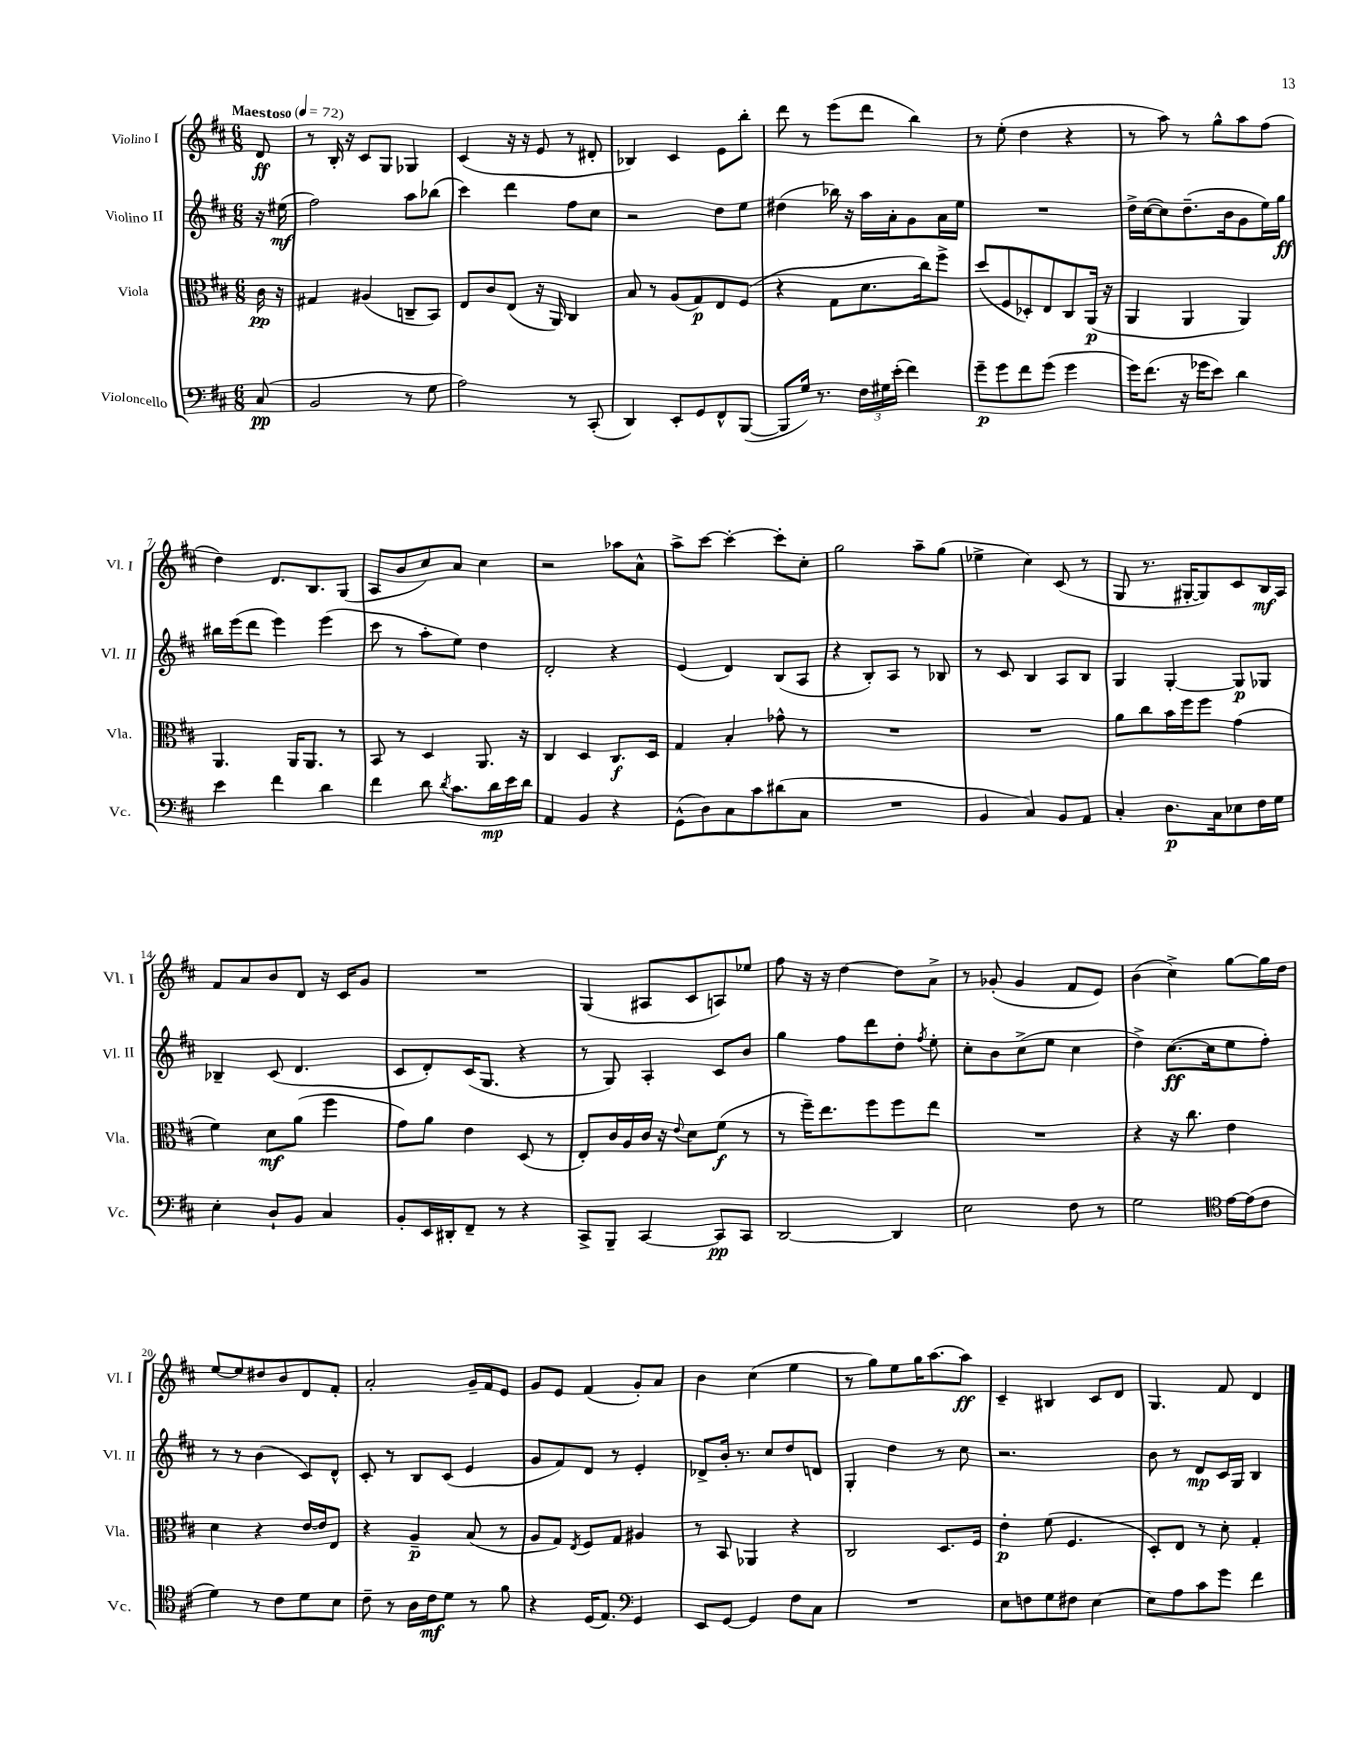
<<
\new StaffGroup <<
\new Staff = "s0" \with { instrumentName = "Violino I" shortInstrumentName = "Vl. I" } {
    \clef treble \key d \major \numericTimeSignature \time 6/8 \partial 8 \tempo "Maestoso" 4 = 72
    \autoBeamOff d'8\ff |
    r8 b16-. r16 cis'8[ g8] ges4 |
    cis'4( r16 r16 e'8 r8 dis'8-. |
    bes4) cis'4 e'8[ b''8]-. |
    d'''8 r8 e'''8[( d'''8] b''4) |
    r8 e''8-.( d''4 r4 |
    r8 a''8) r8 g''8[-^ a''8 fis''8]( |
    d''4) d'8.[ b8. g8]( |
    a8[ b'8 cis''8) a'8] cis''4 |
    r2 aes''8[ a'8]-^ |
    a''8[-> cis'''8]~ cis'''4~-. cis'''8[-. cis''8]-. |
    g''2 a''8[-- g''8]( |
    ees''4-> cis''4) cis'8( r8 |
    g8 r8. gis16[~-. gis8) cis'8 b16\mf a16] |
    fis'8[ a'8 b'8 d'8] r16 cis'16[ g'8] |
    R2. |
    g4( ais8[ cis'8 a8) ees''8] |
    fis''8 r16 r16 d''4~ d''8[ a'8]-> |
    r8 ges'8-.( ges'4 fis'8[ e'8]) |
    b'4( cis''4->) g''8[~ g''16 d''16] |
    e''8[~ e''8 dis''8 b'8 d'8 fis'8]-. |
    a'2-. g'16[-- fis'16 e'8] |
    g'8[ e'8] fis'4( g'8[-.) a'8] |
    b'4 cis''4( e''4 |
    r8 g''8[) e''8 g''16 a''8.~ a''8]\ff |
    cis'4-- bis4 cis'8[ d'8] |
    g4. fis'8 d'4 \bar "|." |
}
\new Staff = "s1" \with { instrumentName = "Violino II" shortInstrumentName = "Vl. II" } {
    \clef treble \key d \major \numericTimeSignature \time 6/8 \partial 8
    \autoBeamOff r16 eis''16\mf( |
    fis''2) a''8[ bes''8]( |
    cis'''4) d'''4 fis''8[ cis''8] |
    r2 d''8[ e''8] |
    dis''4( bes''16) r16 a''16[ a'16-. g'8 a'16 e''16] |
    R2. |
    d''16[-> cis''16~( cis''8) d''8.--( b'16 g'8 e''16) g''16]\ff |
    bis''16[ e'''16( d'''8] e'''4) e'''4( |
    cis'''8 r8 a''8[-. e''8]) d''4 |
    d'2-. r4 |
    e'4( d'4) b8[( a8] |
    r4 b8[-.) a8] r8 bes8 |
    r8 cis'8 b4 a8[ b8] |
    g4 g4~-. g8[\p ges8] |
    bes4-- cis'8( d'4. |
    cis'8[ d'8-.) cis'16( g8.] r4 |
    r8 g8) a4-. cis'8[ b'8] |
    g''4 fis''8[ d'''8 d''8]-. \acciaccatura { fis''8 } e''8-. |
    cis''8[-. b'8 cis''8->( e''8] cis''4 |
    d''4->) cis''8.[~\ff( cis''16 e''8 fis''8]-.) |
    r8 r8 b'4( cis'8[) d'8]-^ |
    cis'8-. r8 b8[ cis'8]( e'4 |
    g'8[ fis'8) d'8] r8 e'4-. |
    des'8[-> b'16]-. r8. cis''8[ d''8 d'8] |
    g4-. d''4 r8 cis''8 |
    r2. |
    b'8 r8 d'8[\mp cis'16 g16] b4 \bar "|." |
}
\new Staff = "s2" \with { instrumentName = "Viola" shortInstrumentName = "Vla." } {
    \clef alto \key d \major \numericTimeSignature \time 6/8 \partial 8
    \autoBeamOff cis'16\pp r16 |
    gis4 ais4( c8[-- b,8]) |
    e8[ cis'8 e8]( r16 a,16) cis4 |
    b8 r8 a8[( g8\p) e8 fis8]( |
    r4 g8[ d'8. cis''16) fis''8]-> |
    d''8[( fis8 des8-.) e8 cis8 a,16]\p( r16 |
    a,4 a,4 a,4) |
    a,4. a,16[ a,8.] r8 |
    b,8 r8 d4 a,8. r16 |
    cis4 d4 cis8.[\f d16] |
    g4 b4-. ges'8-^ r8 |
    R2. |
    R2. |
    a'8[ cis''8 b'16 fis''16 fis''8] g'4( |
    fis'4) d'8[\mf a'8]( fis''4 |
    g'8[) a'8] e'4 d8( r8 |
    e8[-.) cis'16 a16 cis'16] r16 \appoggiatura { e'8 } d'8[ fis'8]\f( r8 |
    r8 fis''16[--) e''8. fis''8 fis''8 e''8] |
    R2. |
    r4 r16 cis''8. e'4 |
    d'4 r4 e'16[~ e'16 e8] |
    r4 a4--\p b8( r8 |
    a8[ g8]) \acciaccatura { e8 } fis8[ g8] ais4 |
    r8 b,8 aes,4 r4 |
    cis2 d8.[ fis16] |
    e'4-.\p fis'8( fis4. |
    d8[-.) e8] r8 d'8-. g4-. \bar "|." |
}
\new Staff = "s3" \with { instrumentName = "Violoncello" shortInstrumentName = "Vc." } {
    \clef bass \key d \major \numericTimeSignature \time 6/8 \partial 8
    \autoBeamOff cis8\pp( |
    b,2 r8 g8 |
    a2) r8 cis,8-.( |
    d,4) e,8[-. g,8 fis,8-^ b,,8]~( |
    b,,8[ g16]) r8. \tuplet 3/2 { fis16[ gis16 e'16]-.( } fis'4) |
    g'8[--\p g'8 fis'8 g'8]( g'4 |
    g'16[) fis'8.]( r16 ges'16[ e'8]) d'4 |
    e'4 fis'4 d'4 |
    fis'4 d'8 \acciaccatura { d'8 } cis'8.[ d'16\mp e'16 d'16] |
    a,4 b,4 r4 |
    g,8[-^( d8) cis8 cis'8 dis'8( cis8] |
    R2. |
    b,4 cis4) b,8[ a,8] |
    cis4-. d8.[\p cis16 ees8 fis16 g16] |
    e4-. d8[-! b,8] cis4 |
    b,8[-. e,16 dis,16-. fis,8]-- r8 r4 |
    cis,8[-> b,,8]-- cis,4~ cis,8[\pp cis,8] |
    d,2~ d,4 |
    e2 fis8 r8 |
    g2 \clef tenor e'16[~ e'16( cis'8] |
    d'4) r8 cis'8[ d'8 b8] |
    cis'8-- r8 a16[ cis'16\mf d'8] r8 fis'8 |
    r4 d16[( e8.]) \clef bass g,4 |
    e,8[ g,8]~ g,4 fis8[ cis8] |
    R2. |
    e8[ f8 g8 fis8] e4~ |
    e8[ a8 cis'8 g'8] fis'4 \bar "|." |
}
>>
>>
